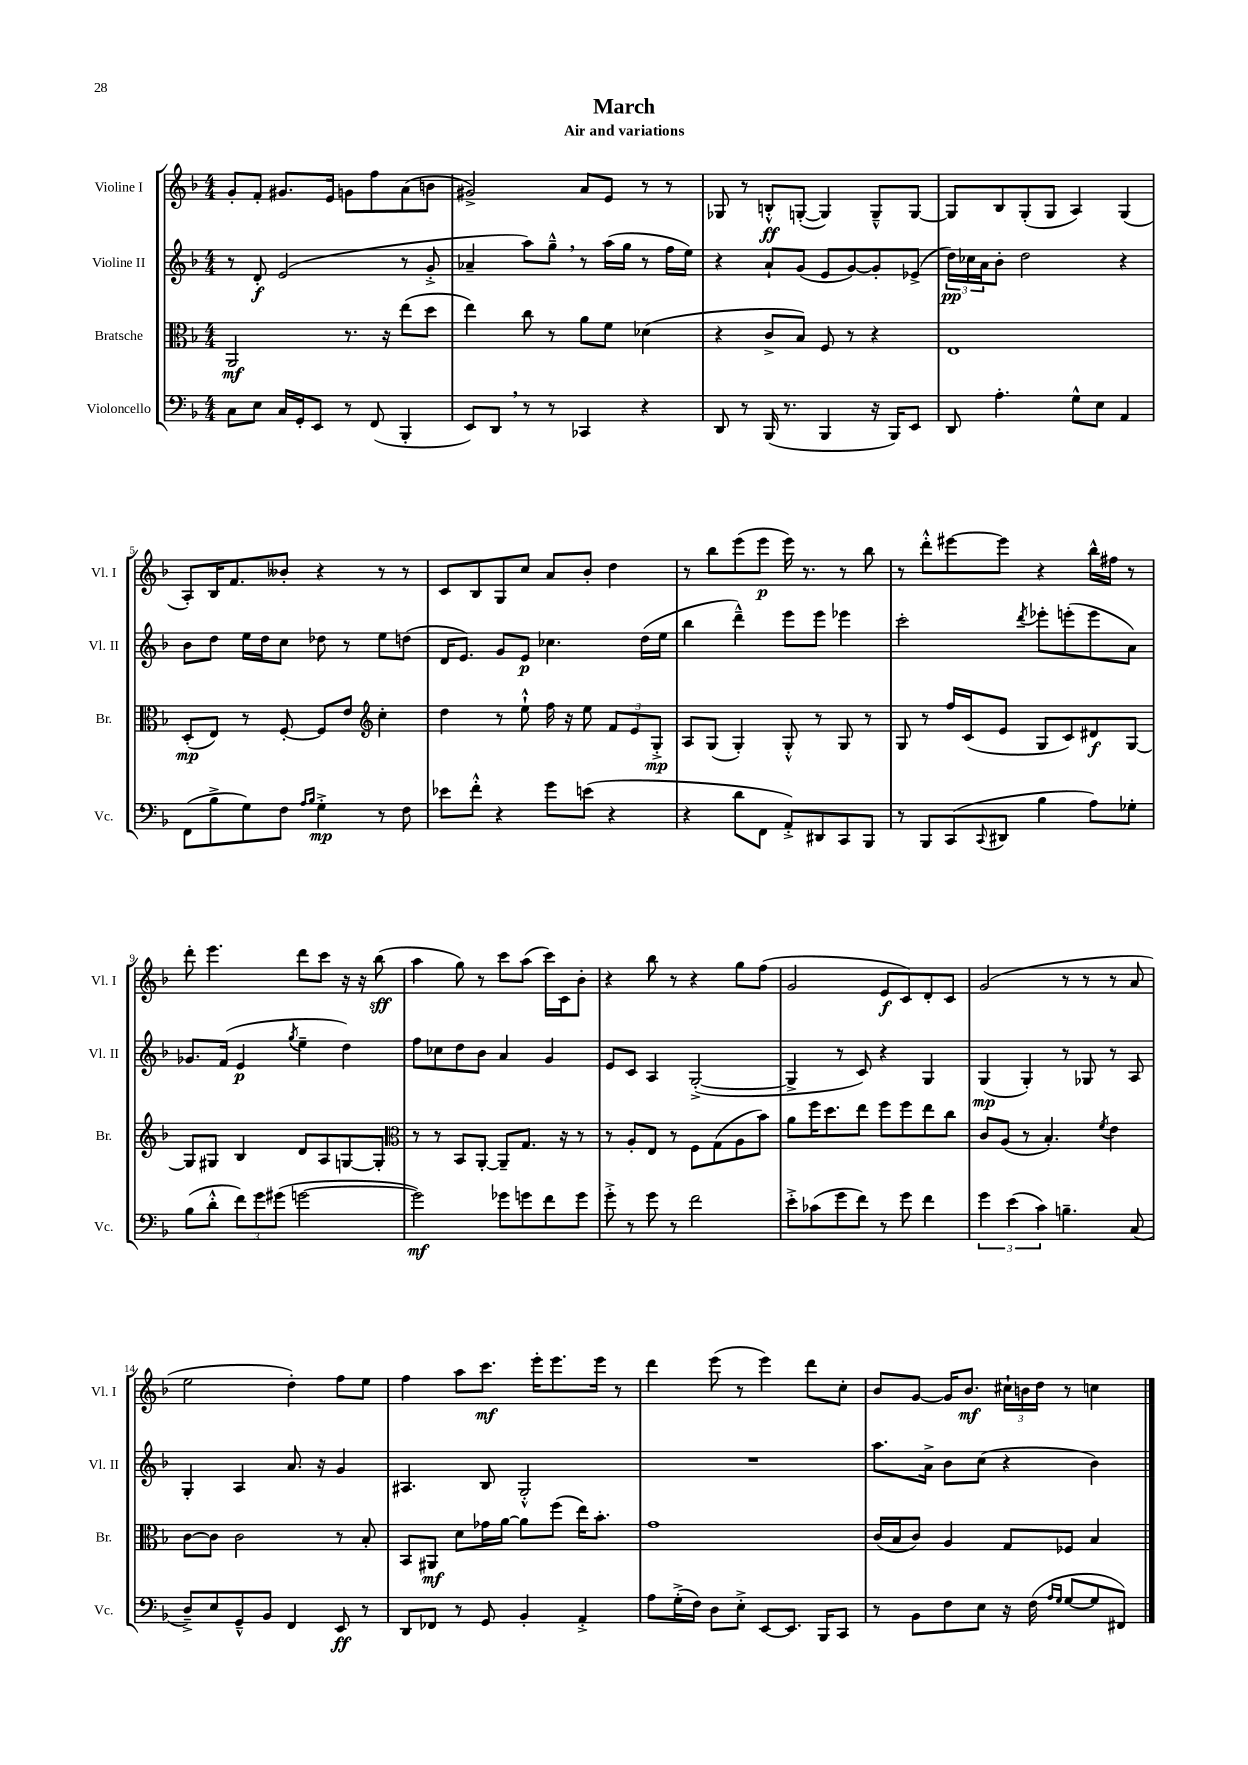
\header { title = "March" subtitle = "Air and variations" }
<<
\new StaffGroup <<
\new Staff = "s0" \with { instrumentName = "Violine I" shortInstrumentName = "Vl. I" } {
    \clef treble \key f \major \numericTimeSignature \time 4/4
    g'8-. f'8-. gis'8. e'16 g'8 f''8 a'8( b'8 |
    gis'2->) a'8 e'8 r8 r8 |
    ges8 r8 b8-.-^\ff g8~-.( g4) g8---^ g8~ |
    g8 bes8 g8-.( g8 a4) g4( |
    a8-.) bes16 f'8. beses'8-. r4 r8 r8 |
    c'8 bes8 g8 c''8 a'8 bes'8-. d''4 |
    r8 bes''8 e'''8( e'''8\p e'''16) r8. r8 bes''8 |
    r8 d'''8-.-^ eis'''8~ eis'''8 r4 bes''16-^ fis''16 r8 |
    d'''8-. e'''4. d'''8 c'''8 r16 r16 bes''8\sff( |
    a''4 g''8) r8 c'''8 a''8( c'''16) c'16 bes'8-. |
    r4 bes''8 r8 r4 g''8 f''8( |
    g'2 e'8\f c'8) d'8-. c'8 |
    g'2( r8 r8 r8 a'8 |
    e''2 d''4-.) f''8 e''8 |
    f''4 a''8 c'''8.\mf e'''16-. e'''8. e'''16 r8 |
    d'''4 e'''8( r8 e'''4) d'''8 c''8-. |
    bes'8 g'8~ g'16 bes'8.\mf \tuplet 3/2 { cis''16-! b'16 d''16 } r8 c''4 \bar "|." |
}
\new Staff = "s1" \with { instrumentName = "Violine II" shortInstrumentName = "Vl. II" } {
    \clef treble \key f \major \numericTimeSignature \time 4/4
    r8 d'8-.\f e'2( r8 g'8-.-> |
    aes'4-- a''8) g''8---^ \breathe r8 a''16( g''16 r8 f''16 e''16) |
    r4 a'8-! g'8( e'8 g'8~) g'8-. ees'8->( |
    \tuplet 3/2 { d''16\pp) ces''16 a'16 } bes'8-. d''2 r4 |
    bes'8 d''8 e''16 d''16 c''8 des''8 r8 e''8 d''8( |
    d'16 e'8.) g'8 e'8\p ces''4. d''16( e''16 |
    bes''4 d'''4---^) e'''8 e'''8 ees'''4 |
    c'''2-. \acciaccatura { d'''8 } ees'''8-. e'''8-.( e'''8 a'8) |
    ges'8. f'16( e'4\p \acciaccatura { g''8 } e''4-- d''4) |
    f''8 ces''8 d''8 bes'8 a'4 g'4 |
    e'8 c'8 a4 g2~-.->( |
    g4-> r8 c'8) r4 g4 |
    g4\mp( g4-.) r8 ges8 r8 a8 |
    g4-. a4 a'8. r16 g'4 |
    ais4. bes8 g2-.-^ |
    R1 |
    a''8. a'16-> bes'8 c''8( r4 bes'4) \bar "|." |
}
\new Staff = "s2" \with { instrumentName = "Bratsche" shortInstrumentName = "Br." } {
    \clef alto \key f \major \numericTimeSignature \time 4/4
    a,2\mf r8. r16 e''8( d''8 |
    e''4) c''8 r8 a'8 f'8 des'4( |
    r4 c'8-> bes8) f8 r8 r4 |
    e1 |
    d8-.\mp( e8) r8 f8~-. f8 e'8 \clef treble c''4-. |
    d''4 r8 e''8-!-^ f''16 r16 e''8 \tuplet 3/2 { f'8 e'8 g8-.->\mp } |
    a8 g8( g4-.) g8-.-^ r8 g8 r8 |
    g8 r8 f''16 c'16( e'8 g8 c'8) dis'8\f g8~ |
    g8 gis8 bes4 d'8 a8 g8~ g8-. |
    \clef alto r8 r8 bes,8 a,8~-. a,8-- g8. r16 r8 |
    r8 a8-. e8 r8 f8 g8( a8 bes'8) |
    a'8 f''16 d''8. e''8 f''8 f''8 e''8 c''8 |
    c'8 a8( r8 bes4.-.) \acciaccatura { f'8 } e'4 |
    c'8~ c'8 c'2 r8 bes8-. |
    bes,8 ais,8\mf d'8 ges'16 a'16~ a'8 f''8( e''16) bes'8.-. |
    g'1 |
    c'16( bes16 c'8) a4 g8 fes8 bes4 \bar "|." |
}
\new Staff = "s3" \with { instrumentName = "Violoncello" shortInstrumentName = "Vc." } {
    \clef bass \key f \major \numericTimeSignature \time 4/4
    c8 e8 c16 g,16-. e,8 r8 f,8( bes,,4-. |
    e,8) d,8 \breathe r8 r8 ces,4 r4 |
    d,8 r8 bes,,16( r8. bes,,4 r16 bes,,16) e,8 |
    d,8 a4.-. g8-^ e8 a,4 |
    f,8( bes8-> g8) f8 \grace { a16 bes16 } g4-.->\mp r8 f8 |
    ees'8 f'8-.-^ r4 g'8 e'8( r4 |
    r4 d'8 f,8 a,8-.->) dis,8 c,8 bes,,8 |
    r8 bes,,8 c,8( \appoggiatura { c,8 } dis,8 bes4 a8) ges8-. |
    bes8( d'8-.-^ \tuplet 3/2 { f'8) g'8 gis'8( } g'2~ |
    g'2\mf) ges'8 g'8 f'8 g'8 |
    g'8-.-> r8 g'8 r8 f'2 |
    e'8-.-> ces'8( g'8 f'8) r8 g'8 f'4 |
    \tuplet 3/2 { g'4 e'4( c'4) } b4.-- c8( |
    d8--->) e8 g,8---^ bes,8 f,4 e,8\ff r8 |
    d,8 fes,8 r8 g,8 bes,4-. a,4-.-> |
    a8 g16-.->( f16) d8 e8-.-> e,8~ e,8. bes,,16 c,8 |
    r8 bes,8 f8 e8 r16 f16( \grace { a16 g16 } g8~ g8 fis,8) \bar "|." |
}
>>
>>
